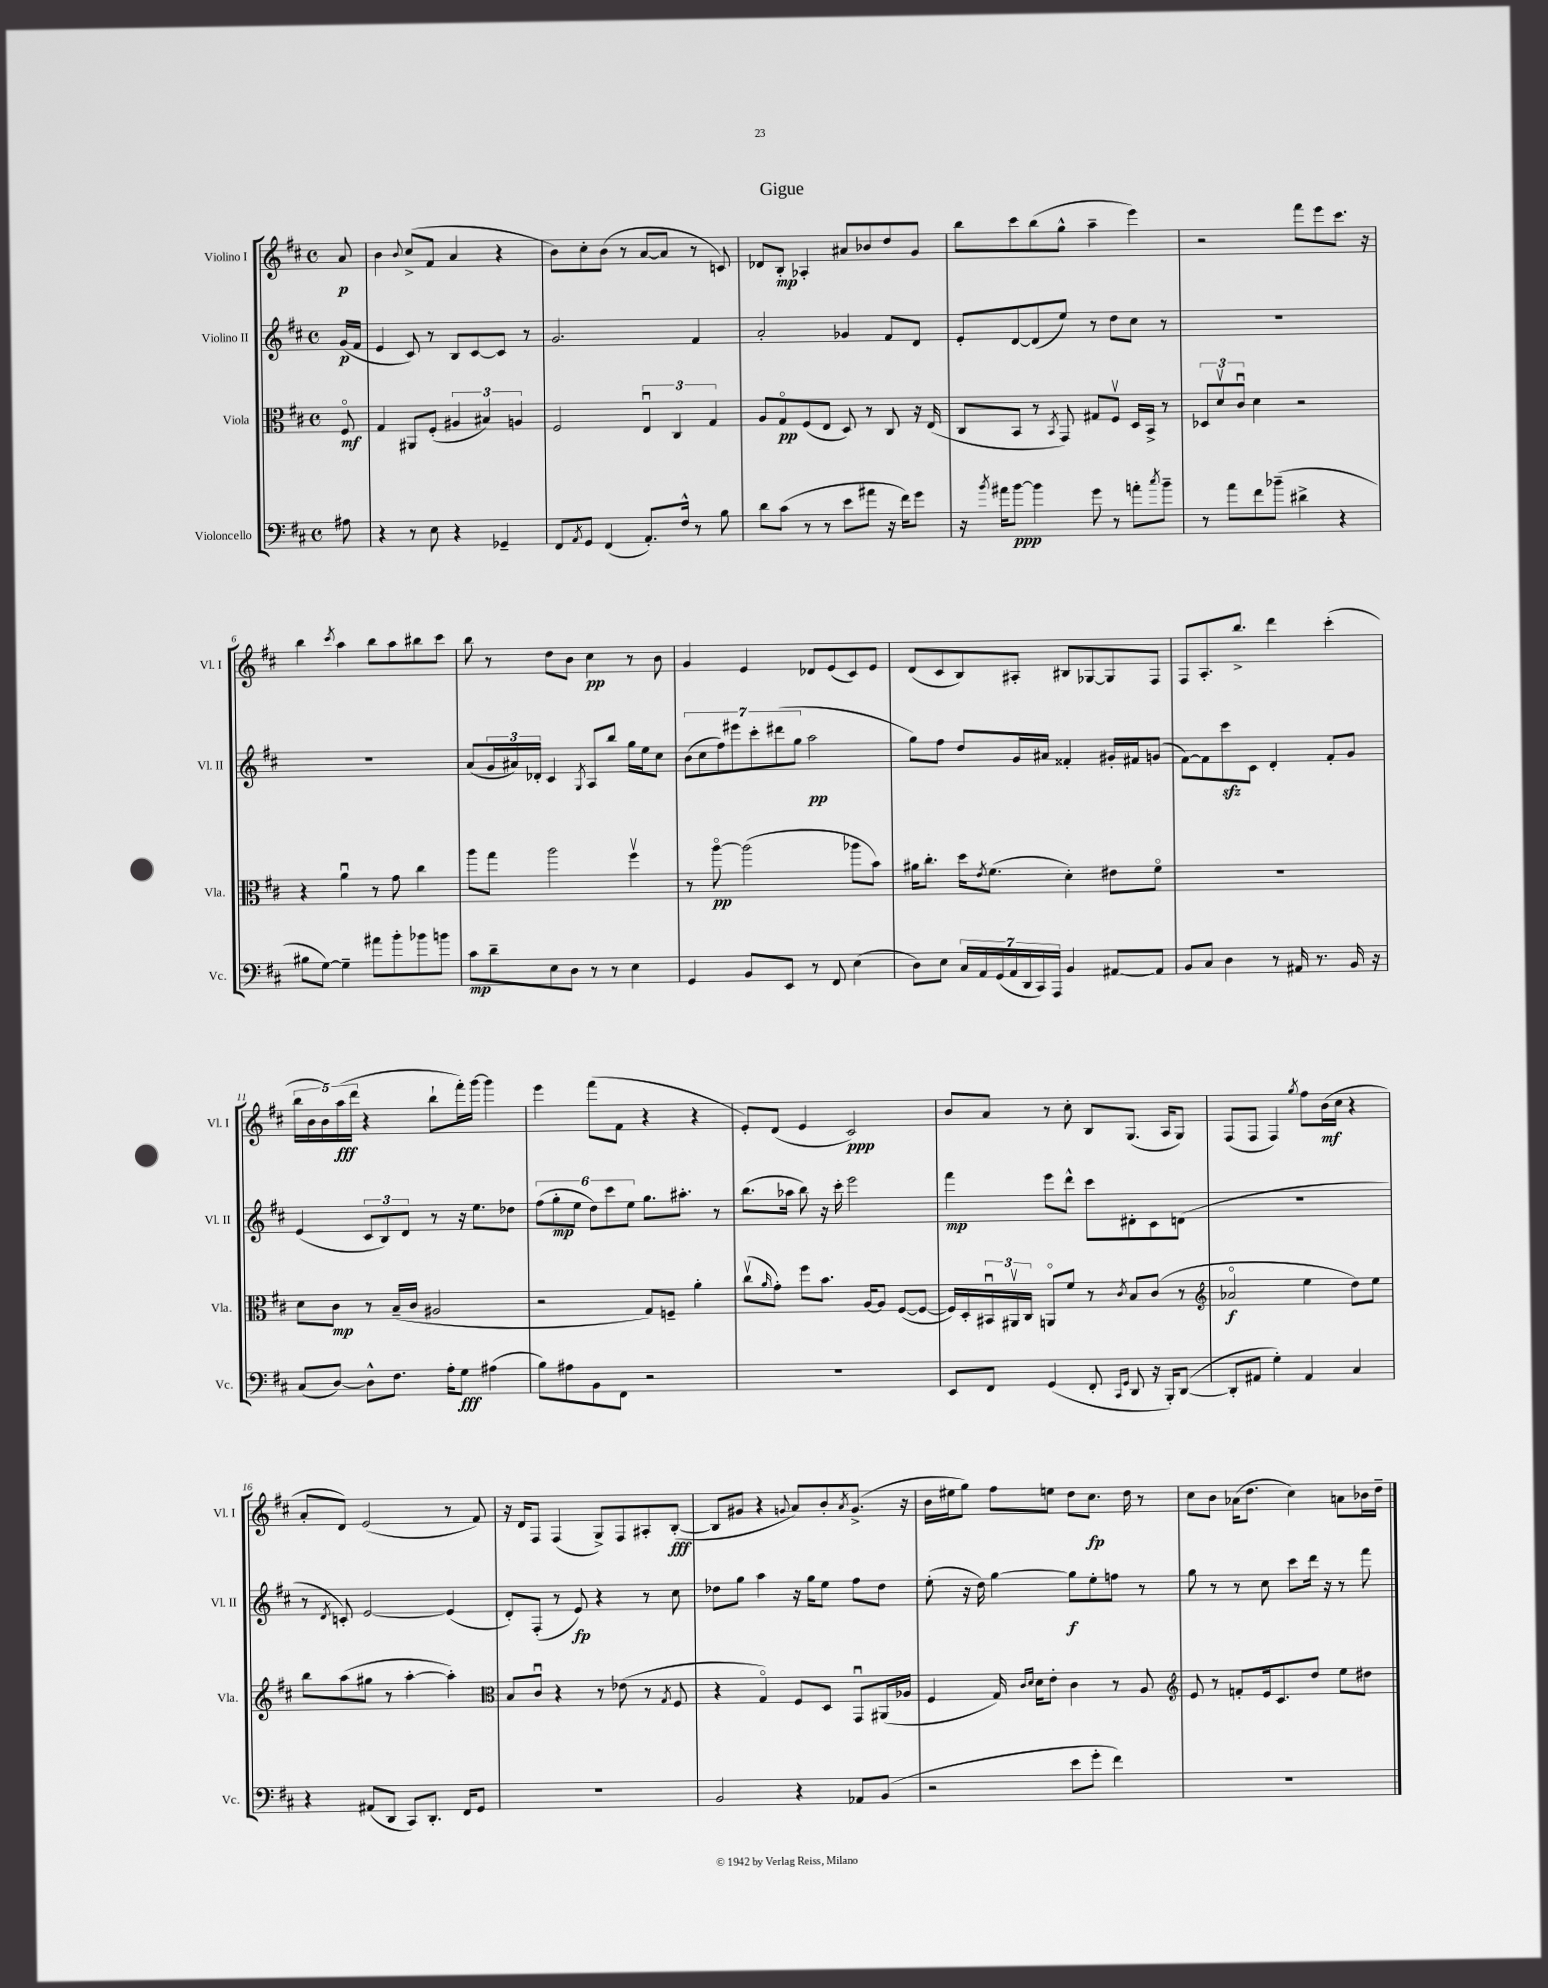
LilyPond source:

\header { title = "Gigue" }
<<
\new StaffGroup <<
\new Staff = "s0" \with { instrumentName = "Violino I" shortInstrumentName = "Vl. I" } {
    \clef treble \key d \major \defaultTimeSignature \time 4/4 \partial 8
    a'8\p |
    b'4 \appoggiatura { b'8 } cis''8->( fis'8 a'4 r4 |
    b'8) cis''8-. b'8( r8 a'8~ a'8 r8 c'8) |
    des'8 b8-.\mp aes4-. ais'8 bes'8 d''8 g'8 |
    b''8 cis'''8 b''8( g''8-^ a''4-- e'''4) |
    r2 fis'''8 e'''8 cis'''8. r16 |
    b''4 \acciaccatura { cis'''8 } a''4 b''8 a''8 bis''8 cis'''8 |
    b''8 r8 d''8 b'8 cis''4\pp r8 b'8 |
    g'4 e'4 des'8 e'8( cis'8) e'8 |
    d'8( cis'8 b8) ais8-. bis8 ges8~ ges8 fis8 |
    fis8 a8.-. b''8.-> d'''4 cis'''4-.( |
    \tuplet 5/4 { b''16 b'16 b'16) a''16\fff( d'''16 } r4 b''8-! fis'''16-.) g'''16~ g'''4 |
    e'''4 fis'''8( fis'8 r4 r4 |
    e'8-.) d'8( e'4 cis'2\ppp) |
    b'8 a'8 r8 cis''8-. b8 g8.( a16 g8) |
    fis8( fis8 fis4) \acciaccatura { g''8 } fis''8 b'16\mf( cis''16 r4 |
    a'8-. d'8) e'2( r8 fis'8) |
    r16 d'16 fis8 fis4( g8->) fis8 ais8-. b8~-.\fff( |
    b8 gis'8 r4 \appoggiatura { g'8 } a'8) b'8-. \acciaccatura { a'8 } g'8.->( r16 |
    b'16 eis''16 g''8) fis''8 e''8 d''8 cis''8.\fp d''16 r8 |
    cis''8 b'8 aes'16( d''8. cis''4) a'8 bes'16 d''16-- \bar "|." |
}
\new Staff = "s1" \with { instrumentName = "Violino II" shortInstrumentName = "Vl. II" } {
    \clef treble \key d \major \defaultTimeSignature \time 4/4 \partial 8
    g'16\p( fis'16 |
    e'4 cis'8) r8 b8 cis'8~ cis'8 r8 |
    g'2. fis'4 |
    a'2-. ges'4 fis'8 d'8 |
    e'8-. d'8~ d'8( e''8) r8 d''8 cis''8 r8 |
    R1 |
    R1 |
    a'8( \tuplet 3/2 { g'16 ais'16) des'16-. } cis'4 \acciaccatura { g8 } a8 b''8 g''16 e''16 cis''8 |
    \tuplet 7/4 { b'8( cis''8 fis''8) eis'''8 cis'''8-. dis'''8( g''8 } a''2\pp |
    g''8) fis''8 d''8 g'16 ais'16 fisis'4-. gis'16-. fis'16 g'8( |
    fis'8~) fis'8 cis'''8\sfz cis'8 d'4-. fis'8-. g'8 |
    e'4( \tuplet 3/2 { cis'8 b8) d'8 } r8 r16 e''8. des''8 |
    \tuplet 6/4 { fis''8( g''8-.\mp e''8 d''8) cis'''8 e''8 } g''8. ais''8.-. r8 |
    b''8.( aes''16 b''8) r16 cis'''16-. e'''2 |
    fis'''4\mp e'''8 d'''8-^ cis'''8 dis'8-. cis'8 d'8( |
    R1 |
    r8 \acciaccatura { d'8 } c'8-.) e'2~ e'4( |
    d'8-.) fis8-.( r8 e'8\fp) r4 r8 cis''8 |
    des''8 g''8 a''4 r16 g''16 e''8 fis''8 des''8 |
    e''8-.( r16 d''16) g''4~ g''8\f e''8-. f''8 r8 |
    g''8 r8 r8 cis''8 cis'''8 d'''16 r16 r8 fis'''8 \bar "|." |
}
\new Staff = "s2" \with { instrumentName = "Viola" shortInstrumentName = "Vla." } {
    \clef alto \key d \major \defaultTimeSignature \time 4/4 \partial 8
    fis8\flageolet\mf |
    g4 ais,8 fis8-.( \tuplet 3/2 { ais4 bis4) a4 } |
    fis2 \tuplet 3/2 { e4\downbow cis4 g4 } |
    a8 g8\flageolet\pp fis8( e8 d8) r8 cis8 r16 e16( |
    cis8 b,8 r8 \acciaccatura { b,8 } g,8) gis8 fis8\upbow d16 b,16-> r8 |
    \tuplet 3/2 { des8 d'8\upbow cis'8\downbow } d'4 r2 |
    r4 a'4\downbow r8 g'8 cis''4 |
    a''8 g''8 a''2 fis''4\upbow |
    r8 a''8~\flageolet\pp a''2( aes''8 b'8) |
    ais'16 cis''8.-. d''16 \acciaccatura { e'8 } fis'8.( d'4-.) eis'8 fis'8\flageolet |
    R1 |
    d'8 cis'8\mp r8 b16--( cis'16 ais2 |
    r2 g8) f8-- a'4-. |
    cis''8\upbow( \grace { a'16 } g'8-.) fis''8 b'8. a16~ a8 fis8~( fis8~ |
    fis16) d16-. \tuplet 3/2 { bis,16\downbow ais,16\upbow cis16 } a,8\flageolet fis'8 r8 \acciaccatura { cis'8 } b8 cis'8( r8 |
    \clef treble aes'2\flageolet\f e''4 d''8) e''8 |
    b''8 a''8( gis''8 r8 a''4~-. a''4-.) |
    \clef alto b8 cis'8\downbow r4 r8 ees'8( r8 \acciaccatura { g8 } fis8 |
    r4 g4\flageolet) fis8 d8 g,8\downbow ais,16( aes16 |
    fis4 g16) \grace { cis'16 d'16 } d'16 e'8-. cis'4 r8 a8 |
    \clef treble e'8 r8 f'8-. e'16 cis'8. d''8 e''8 dis''8 \bar "|." |
}
\new Staff = "s3" \with { instrumentName = "Violoncello" shortInstrumentName = "Vc." } {
    \clef bass \key d \major \defaultTimeSignature \time 4/4 \partial 8
    ais8 |
    r4 r8 e8 r4 ges,4-- |
    fis,8 \acciaccatura { a,8 } g,8 fis,4( a,8.-.) fis16-^ r8 b8 |
    d'8 cis'8( r8 r8 e'8 ais'8 r16 fis'16) g'8 |
    r16 \acciaccatura { b'8 } ais'16 b'8~\ppp b'4 g'8 r8 a'8-. \acciaccatura { cis''8 } b'8-- |
    r8 a'8 fis'8 bes'8--( dis'4-> r4 |
    bis8 g8~) g4-- ais'8 b'8-. bes'8 b'8 |
    cis'8\mp d'8-- e8 d8 r8 r8 e4 |
    g,4 b,8 e,8 r8 fis,8 e4( |
    d8) e8 \tuplet 7/4 { cis16 a,16 g,16( a,16 d,16 cis,16) a,,16 } b,4 ais,8~ ais,8 |
    b,8 cis8 d4 r8 ais,16 r8. b,16 r16 |
    cis8( d8~) d8-^ fis8. a16-. g8\fff ais4( |
    b8) ais8 b,8 fis,8 r2 |
    R1 |
    e,8 fis,8 g,4( fis,8-. \grace { cis,16 g,16 } d,8 r16 b,,16-.) d,8~( |
    d,8-. ais,8 g4-.) ais,4 cis4 |
    r4 ais,8( d,8 cis,8) d,8.-. fis,16 g,8 |
    R1 |
    b,2 r4 aes,8 b,8( |
    r2 e'8 g'8-. fis'4) |
    R1 \bar "|." |
}
>>
>>
